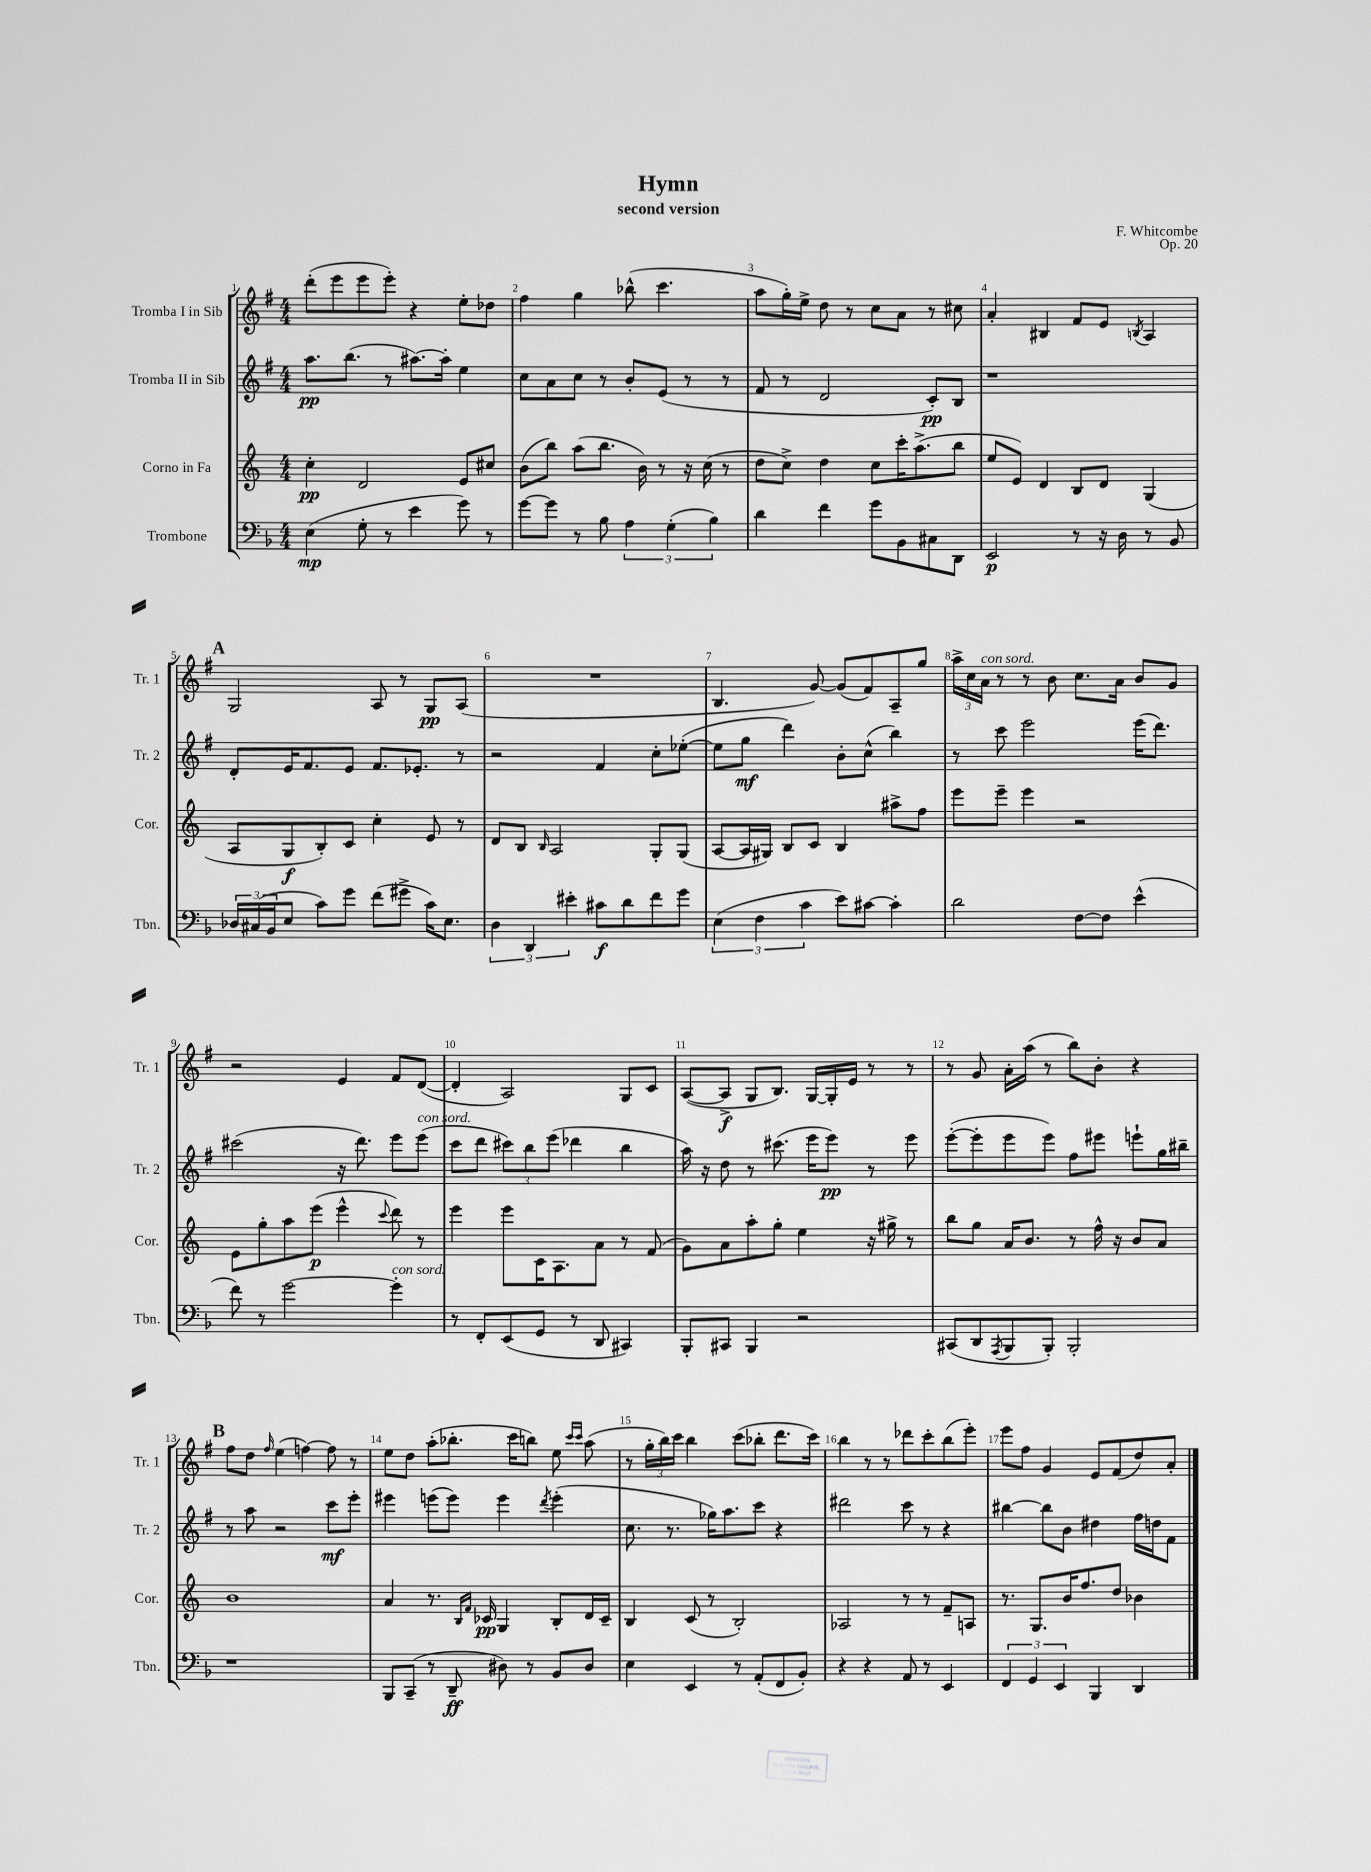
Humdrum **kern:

**kern	**dynam	**kern	**dynam	**kern	**dynam	**kern	**dynam
*part4	*part4	*part3	*part3	*part2	*part2	*part1	*part1
*staff4	*staff4	*staff3	*staff3	*staff2	*staff2	*staff1	*staff1
*I"Trombone	*	*I"Corno in Fa	*	*I"Tromba II in Sib	*	*I"Tromba I in Sib	*
*I'Tbn.	*	*I'Cor.	*	*I'Tr. 2	*	*I'Tr. 1	*
*clefF4	*	*clefG2	*	*clefG2	*	*clefG2	*
*k[b-]	*	*k[]	*	*k[f#]	*	*k[f#]	*
*M4/4	*	*M4/4	*	*M4/4	*	*M4/4	*
=1	=1	=1	=1	=1	=1	=1	=1
(4E\	mp	4cc'\	pp	8.aa\L	pp	(8ddd'\L	.
.	.	.	.	.	.	8eee\	.
.	.	.	.	(8.bb\J	.	.	.
8G'\	.	2d/	.	.	.	8eee\	.
8r	.	.	.	8r	.	8eee'\J)	.
4e\	.	.	.	[8.aa#X\L)	.	4r	.
.	.	.	.	16aa#'\Jk]	.	.	.
8g\)	.	8e/L	.	4ee\	.	8ee'\L	.
8r	.	8cc#X/J	.	.	.	8dd-X\J	.
=2	=2	=2	=2	=2	=2	=2	=2
[8g\L	.	(8b\L	.	8cc\L	.	4ff#\	.
8g\J]	.	8bb\J)	.	8a\	.	.	.
8r	.	(8aa\L	.	8cc\J	.	4gg\	.
8B-\	.	8.bb\J	.	8r	.	.	.
6A\	.	.	.	8b'/L	.	(8bb-X^^\	.
.	.	16b\)	.	.	.	.	.
.	.	8r	.	(8e/J	.	4.ccc\	.
(6G'\	.	.	.	.	.	.	.
.	.	16r	.	8r	.	.	.
.	.	(16cc\	.	.	.	.	.
6B-\)	.	.	.	.	.	.	.
.	.	8r	.	8r	.	.	.
=3	=3	=3	=3	=3	=3	=3	=3
4d\	.	8dd\L	.	8f#/	.	8aa\L	.
.	.	8cc^\J)	.	8r	.	16gg'\L)	.
.	.	.	.	.	.	16ee^\JJ	.
4f\	.	4dd\	.	2d/	.	8dd\	.
.	.	.	.	.	.	8r	.
8g\L	.	8cc\L	.	.	.	8cc\L	.
8BB-\	.	16ccc'\K	.	.	.	8a\J	.
.	.	(8.aa^\	.	.	.	.	.
8C#X\	.	.	.	8c'/L)	pp	8r	.
8DD\J	.	8bb\J	.	8B/J	.	8cc#X\	.
=4	=4	=4	=4	=4	=4	=4	=4
2EE/	p	8ee/L	.	1r	.	4a'/	.
.	.	8e/J)	.	.	.	.	.
.	.	4d/	.	.	.	4B#X/	.
8r	.	8B/L	.	.	.	8f#/L	.
16r	.	8d/J	.	.	.	8e/J	.
16D\	.	.	.	.	.	.	.
.	.	.	.	.	.	8qBn/	.
8r	.	(4G/	.	.	.	4A/	.
8BB-/	.	.	.	.	.	.	.
!!LO:LB:g=z
!!LO:REH:place=s1:t=A
=5	=5	=5	=5	=5	=5	=5	=5
24D-X/LL	.	8A/L	.	8d'/L	.	2G/	.
(24C#X/	.	.	.	.	.	.	.
24BB-/J	.	.	.	.	.	.	.
8E/J	.	8G/	f	16e/K	.	.	.
.	.	.	.	8.f#/	.	.	.
8c\L)	.	8B'/)	.	.	.	.	.
8g\J	.	8c/J	.	8e/J	.	.	.
(8f\L	.	4cc'\	.	8.f#/L	.	8A/	.
8g#X^\J	.	.	.	.	.	8r	.
.	.	.	.	8.e-X'/J	.	.	.
16c\KL)	.	8e/	.	.	.	8G/L	pp
8.E\J	.	.	.	.	.	.	.
.	.	8r	.	8r	.	(8A/J	.
=6	=6	=6	=6	=6	=6	=6	=6
6D\	.	8d/L	.	2r	.	1r	.
.	.	8B/J	.	.	.	.	.
6DD/	.	.	.	.	.	.	.
.	.	16qqB/	.	.	.	.	.
.	.	2A/	.	.	.	.	.
6e#X'\	.	.	.	.	.	.	.
8c#X\L	f	.	.	4f#/	.	.	.
8d\	.	.	.	.	.	.	.
8f\	.	8G'/L	.	8cc'\L	.	.	.
8g\J	.	(8G/J	.	([8ee-X'\J	.	.	.
=7	=7	=7	=7	=7	=7	=7	=7
(6E\	.	[8A/L	.	8ee-\L]	.	4.B/	.
.	.	16A/L]	.	8gg\J	mf	.	.
6F\	.	.	.	.	.	.	.
.	.	16G#X/JJ)	.	.	.	.	.
.	.	8B/L	.	4ddd\)	.	.	.
6c\	.	.	.	.	.	.	.
.	.	8c/J	.	.	.	[8g/)	.
8e\L)	.	4B/	.	8b'\L	.	(8g/L]	.
[8c#X\J	.	.	.	(8cc^^\J	.	8f#/)	.
4c#'\]	.	8aa#X^\L	.	4bb\)	.	8A~/	.
.	.	8ff\J	.	.	.	8gg/J	.
=8	=8	=8	=8	=8	=8	=8	=8
2d\	.	8eee\L	.	8r	.	24aa^\LL	.
.	.	.	.	.	.	24cc\	.
!	!	!	!	!	!	!LO:TX:a:i:t=con sord.	!
.	.	.	.	.	.	24a\JJ	.
.	.	8eee~\J	.	8ccc\	.	8r	.
.	.	4eee\	.	2eee\	.	8r	.
.	.	.	.	.	.	8b\	.
[8F\L	.	2r	.	.	.	8.cc\L	.
8F\J]	.	.	.	.	.	.	.
.	.	.	.	.	.	16a\Jk	.
(4e^^\	.	.	.	(16eee\KL	.	8b/L	.
.	.	.	.	8.ddd\J)	.	.	.
.	.	.	.	.	.	8g/J	.
!!LO:LB:g=z
=9	=9	=9	=9	=9	=9	=9	=9
8f\)	.	8e\L	.	(2ccc#X\	.	2r	.
8r	.	8gg'\	.	.	.	.	.
[2g\	.	8aa\	.	.	.	.	.
.	.	(8eee\J	p	.	.	.	.
.	.	4eee^^\	.	16r	.	4e/	.
.	.	.	.	8.ddd\)	.	.	.
.	.	8qqccc/	.	.	.	.	.
!LO:TX:a:i:t=con sord.	!	!	!	!	!	!	!
4g'\]	.	8ddd\)	.	8eee\L	.	8f#/L	.
!	!	!	!	!LO:TX:a:i:t=con sord.	!	!	!
.	.	8r	.	(8eee\J	.	([8d/J	.
=10	=10	=10	=10	=10	=10	=10	=10
8r	.	4eee\	.	8ccc\L	.	4d'/]	.
8FF'/L	.	.	.	8ddd\J	.	.	.
(8EE/	.	8eee\L	.	12ccc#X\L)	.	2A/)	.
.	.	.	.	12bb\	.	.	.
8GG/J	.	16c\K	.	.	.	.	.
.	.	.	.	(12eee\J	.	.	.
.	.	8.A\	.	.	.	.	.
8r	.	.	.	4ddd-X\	.	.	.
8DD/	.	8a\J	.	.	.	.	.
4CC#X/)	.	8r	.	4bb\	.	8G/L	.
.	.	(8f/	.	.	.	8c/J	.
=11	=11	=11	=11	=11	=11	=11	=11
8BBB-'/L	.	8g\L)	.	16aa\)	.	([8A/L	.
.	.	.	.	16r	.	.	.
8CC#X/J	.	8a\	.	8dd\	.	8A^/J]	f
4BBB-/	.	8aa'\	.	8r	.	8G/L	.
.	.	8gg'\J	.	(8.ccc#X\	.	8.B/J)	.
2r	.	4ee\	.	.	.	.	.
.	.	.	.	16eee\KL	.	[16G/LL	.
.	.	.	.	8eee\J)	pp	16G'/]	.
.	.	.	.	.	.	16e/JJ	.
.	.	16r	.	8r	.	8r	.
.	.	16gg#X^\	.	.	.	.	.
.	.	8r	.	8eee\	.	8r	.
=12	=12	=12	=12	=12	=12	=12	=12
(8CC#X/L	.	8bb\L	.	([8eee'\L	.	8r	.
8DD/	.	8gg\J	.	8eee'\]	.	8g/	.
8qAAA/	.	.	.	.	.	.	.
8BBB-/	.	16a/KL	.	8eee\	.	16a'\LL	.
.	.	8.b/J	.	.	.	(16aa\JJ	.
8BBB-'/J)	.	.	.	8eee\J)	.	8r	.
2BBB-'/	.	8r	.	8ff#\L	.	8bb\L)	.
.	.	16ff^^\	.	8eee#X\J	.	8b'\J	.
.	.	16r	.	.	.	.	.
.	.	8b/L	.	8eeen`\L	.	4r	.
.	.	8a/J	.	16gg\L	.	.	.
.	.	.	.	16bb#X~\JJ	.	.	.
!!LO:LB:g=z
!!LO:REH:place=s1:t=B
=13	=13	=13	=13	=13	=13	=13	=13
1r	.	1b	.	8r	.	8ff#\L	.
.	.	.	.	8aa\	.	8dd\J	.
.	.	.	.	.	.	16qqff#/	.
.	.	.	.	2r	.	(4ee\	.
.	.	.	.	.	.	[4ffn\)	.
.	.	.	.	8ccc\L	mf	8ff\]	.
.	.	.	.	8eee'\J	.	8r	.
=14	=14	=14	=14	=14	=14	=14	=14
8BBB-/L	.	4a/	.	4eee#X\	.	8ee\L	.
(8CC~/J	.	.	.	.	.	8dd\J	.
8r	.	8.r	.	(8eeen\L	.	(8aa'\L	.
8DD~/	ff	.	.	8eee\J)	.	8.bb-X'\J	.
.	.	16qqB/LL	.	.	.	.	.
.	.	16qqf/JJ	.	.	.	.	.
.	.	16c-X/	pp	.	.	.	.
8D#X\)	.	4G/	.	4eee\	.	.	.
.	.	.	.	.	.	16ccc\KL	.
8r	.	.	.	.	.	8bbn\J)	.
.	.	.	.	8qddd/	.	.	.
8BB-/L	.	8B'/L	.	(4eee'\	.	8ee\	.
.	.	.	.	.	.	16qqccc/LL	.
.	.	.	.	.	.	16qqccc/JJ	.
8D#/J	.	16d/L	.	.	.	(8aa\	.
.	.	16c-~/JJ	.	.	.	.	.
=15	=15	=15	=15	=15	=15	=15	=15
4E\	.	4B/	.	8.cc\	.	8r	.
.	.	.	.	.	.	24gg'\LL	.
.	.	.	.	.	.	24bb\)	.
.	.	.	.	8.r	.	.	.
.	.	.	.	.	.	24ccc\JJ	.
4EE/	.	(8c/	.	.	.	4bb\	.
.	.	8r	.	16gg-X\KL)	.	.	.
.	.	.	.	8.aa\	.	.	.
8r	.	2B'/)	.	.	.	(8ccc\L	.
(8AA'/L	.	.	.	8ccc\J	.	8bb-X'\J	.
8FF/	.	.	.	4r	.	8.ddd\L	.
8BB-'/J)	.	.	.	.	.	.	.
.	.	.	.	.	.	16ccc\Jk)	.
=16	=16	=16	=16	=16	=16	=16	=16
4r	.	2A-X/	.	2ddd#X\	.	4bb\	.
4r	.	.	.	.	.	8r	.
.	.	.	.	.	.	8r	.
8AA/	.	8r	.	8ccc\	.	8ddd-X\L	.
8r	.	8r	.	8r	.	8ccc'\	.
4EE/	.	8f~/L	.	4r	.	(8bb\	.
.	.	8An/J	.	.	.	8eee'\J)	.
=17	=17	=17	=17	=17	=17	=17	=17
6FF/	.	8.r	.	[4bb#X\	.	8eee\L	.
.	.	.	.	.	.	8ff#\J	.
6GG/	.	.	.	.	.	.	.
.	.	8.G/L	.	.	.	.	.
.	.	.	.	8bb#\L]	.	4g/	.
6EE/	.	.	.	.	.	.	.
.	.	16b/K	.	8b\J	.	.	.
.	.	8.ff/	.	.	.	.	.
4BBB-/	.	.	.	4dd#X\	.	8e/L	.
.	.	8dd/J	.	.	.	(8f#/	.
4DD/	.	4b-X\	.	16ff#\LL	.	8dd/)	.
.	.	.	.	16ddn\J	.	.	.
.	.	.	.	8f#\J	.	8a'/J	.
==	==	==	==	==	==	==	==
*-	*-	*-	*-	*-	*-	*-	*-
